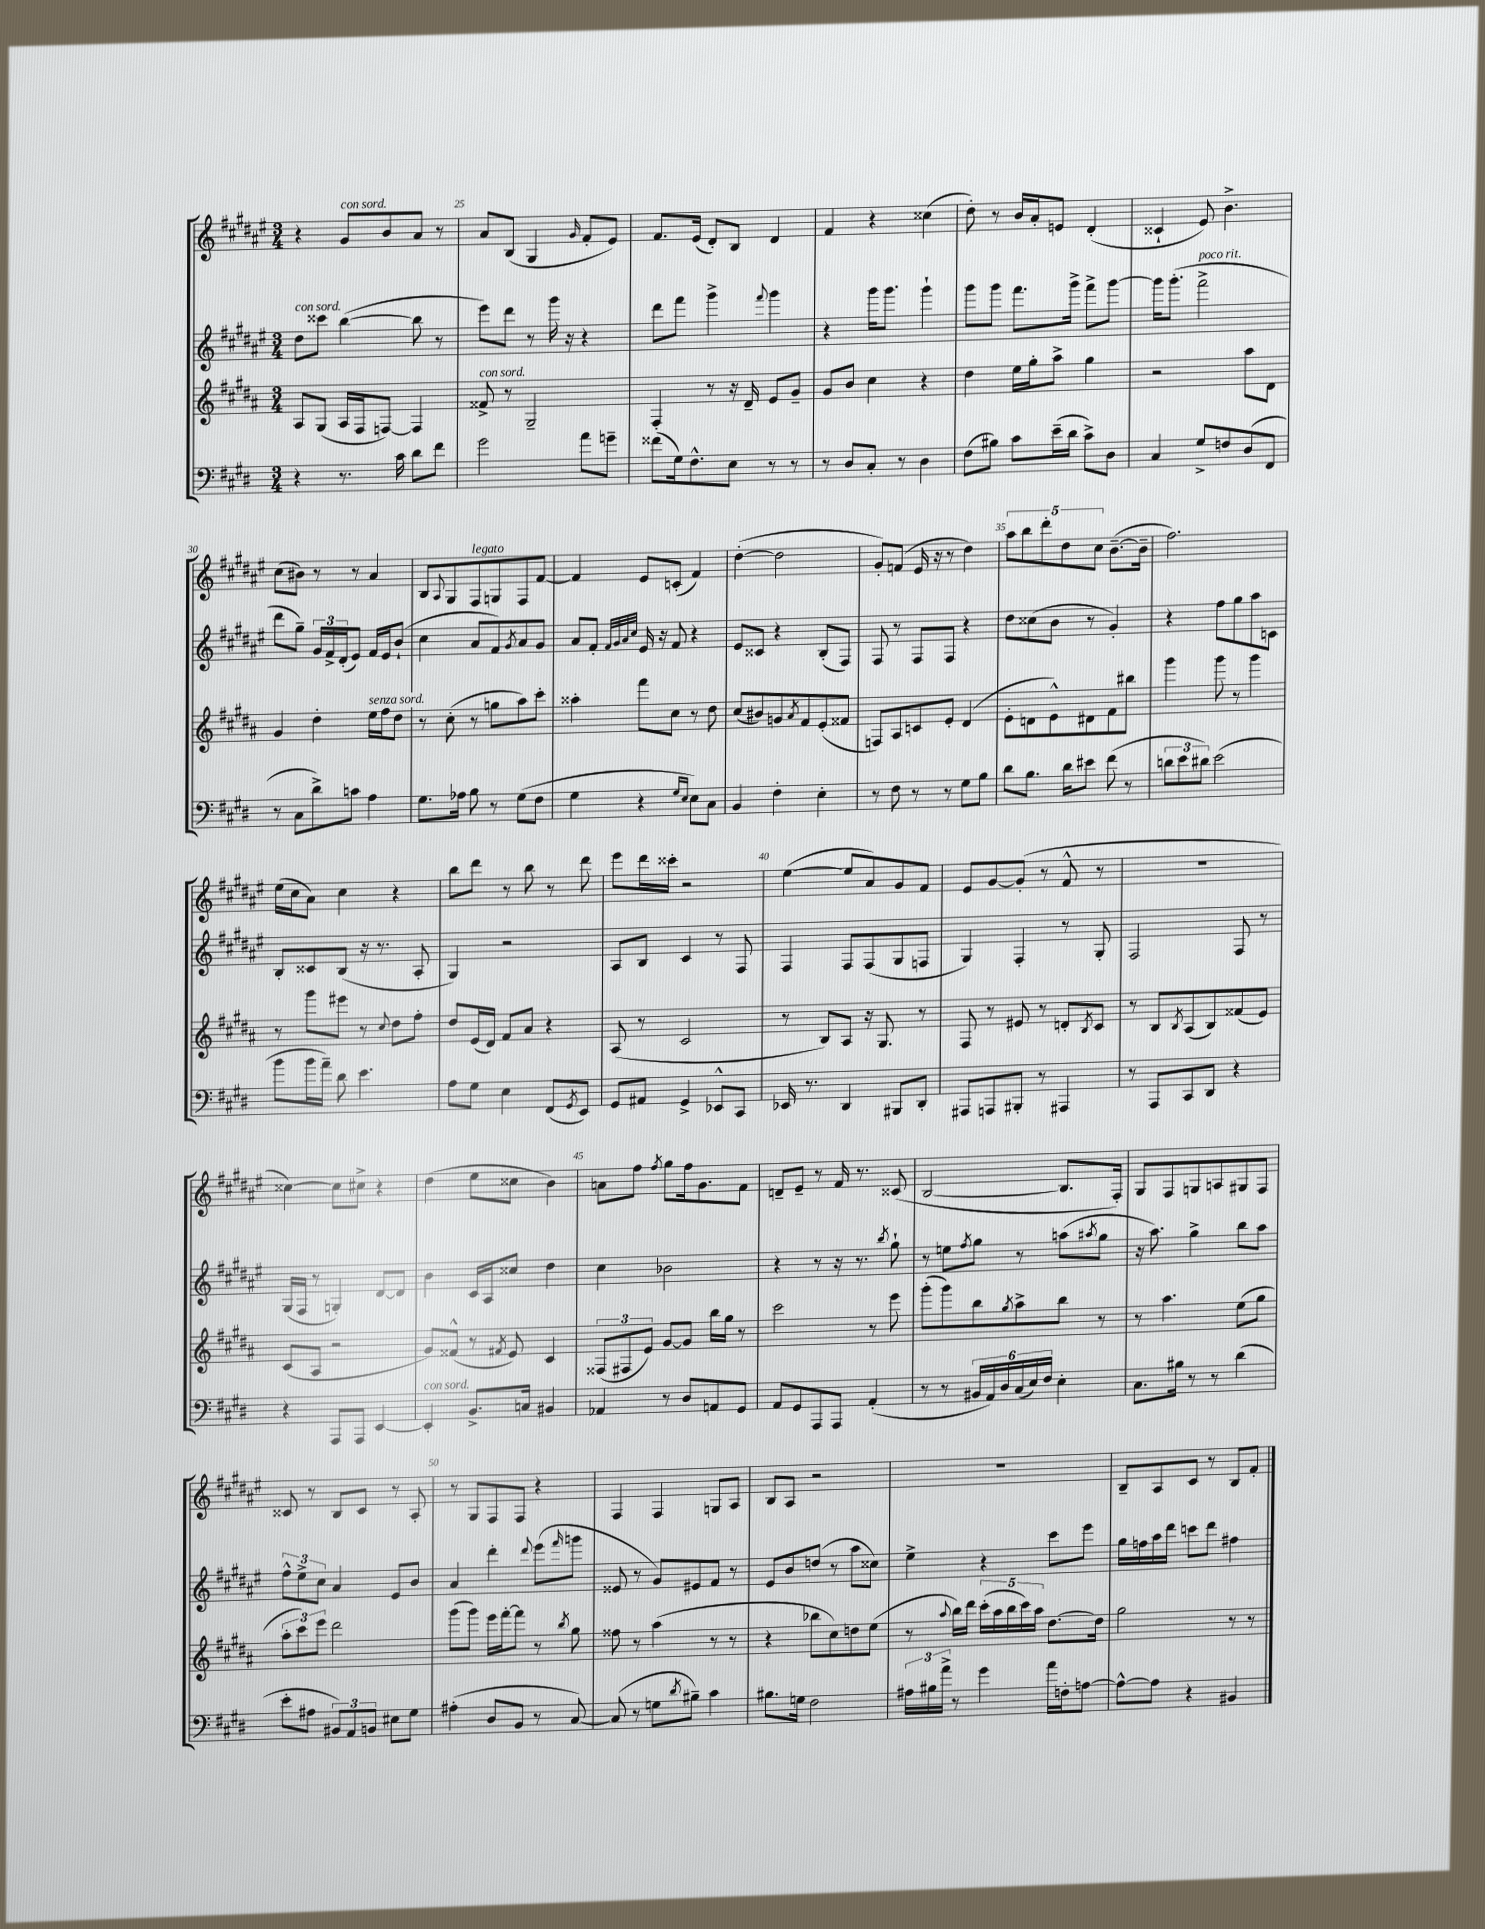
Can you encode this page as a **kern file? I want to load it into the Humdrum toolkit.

**kern	**kern	**kern	**kern
*part4	*part3	*part2	*part1
*staff4	*staff3	*staff2	*staff1
*clefF4	*clefG2	*clefG2	*clefG2
*k[f#c#g#d#]	*k[f#c#g#d#a#]	*k[f#c#g#d#a#e#]	*k[f#c#g#d#a#e#]
*M3/4	*M3/4	*M3/4	*M3/4
=24	=24	=24	=24
!	!	!LO:TX:a:i:t=con sord.	!
4r	8A#/L	8dd#\L	4r
.	(8G#/J	8ccc##X\J	.
!	!	!	!LO:TX:a:i:t=con sord.
8.r	16A#/LL	([4bb\	8g#/L
.	16F#/J	.	.
.	[8Fn/J)	.	8b/
16c#\	.	.	.
8d#\L	4F/]	8bb\]	8a#/J
8f#\J	.	8r	8r
=25	=25	=25	=25
!	!LO:TX:a:i:t=con sord.	!	!
2g#\	8f##X^/	8eee#\L)	8a#/L
.	8r	8ddd#\J	(8B/J
.	2G#~/	8r	4G#/
.	.	16ggg#\	.
.	.	16r	.
.	.	.	16qqg#/
8a\L	.	4r	8f#'/L
8gn~\J	.	.	8e#/J)
=26	=26	=26	=26
(8f##X\L	4F#'/	8ddd#\L	8.f#/L
16G#\k)	.	8fff#\J	.
8.F#^^\	.	.	(16e#/Jk
.	8r	4ggg#^\	8d#'/L)
8E\J	16r	.	8B/J
.	16d#~/	.	.
.	.	8qqfff#/	.
8r	8e/L	4ggg#\	4d#/
8r	8g#~/J	.	.
=27	=27	=27	=27
8r	8g#/L	4r	4f#/
8D#/L	8b/J	.	.
8C#'/J	4cc#\	16ggg#\KL	4r
.	.	8.ggg#\J	.
8r	.	.	.
4D#\	4r	4ggg#`\	(4cc##X\
=28	=28	=28	=28
(8F#\L	4dd#\	8ggg#\L	8dd#'\)
8B#X\J)	.	8ggg#\J	8r
8c#\L	16ee\LL	8.fff#\L	16b/LL
.	16gg#'\J	.	16a#'/J
(16e~\L	8aa#^\J	.	8en/J
16d#\JJ	.	16ggg#^\Jk	.
8c#^\L)	4gg#\	8fff#^\L	(4d#'/
8D#\J	.	[8ggg#\J	.
=29	=29	=29	=29
4C#/	2r	16ggg#\KL]	4c##X`/
.	.	(8.ggg#'\J	.
!	!	!LO:TX:a:i:t=poco rit.	!
8G#^/L	.	2fff#^\	8e#/)
8Fn/	.	.	4.b^\
(8D#/	8aa#\L	.	.
8FF#/J	8d#\J	.	.
!!LO:LB:g=z
=30	=30	=30	=30
8r	4g#/	8ddd#\L	(8cc#\L
8C#\L	.	8gg#~\J)	8b#X\J)
8d#^\)	4dd#'\	24g#/LL	8r
.	.	24f#^/	.
.	.	(24d#'/J	.
8cn\J	.	8e#/J)	8r
!	!LO:TX:a:i:t=senza sord.	!	!
4A\	16ee\LL	16f#/LL	4a#/
.	16ff#\J	16e#/J	.
.	8dd#\J	(8b`/J	.
=31	=31	=31	=31
8.G#\L	8r	4cc#\	8B/L
.	.	.	8qqA#/
.	(8cc#'\	.	8G#/
16A-X\Jk	.	.	.
!	!	!	!LO:TX:a:i:t=legato
8B\	8r	8a#/L	8F#/
8r	8ggn\L	8f#/)	8Gn/
.	.	8qg#/	.
(8G#\L	8aa#\)	8a#/	8F#/
8F#\J	8ccc#'\J	8g#/J	[8f#/J
=32	=32	=32	=32
4G#\	4aa##X'\	8a#/L	4f#/]
.	.	8f#'/J	.
.	.	32qqf#/LLL	.
.	.	32qqg#/	.
.	.	32qqa#/	.
.	.	32qqcc#/JJJ	.
4r	8fff#\L	16e#/	8e#/L
.	.	16r	.
.	8cc#\J	8f#/	(8cn'/J
16qqG#/LL	.	.	.
16qqE/JJ	.	.	.
8E\L)	8r	4r	4f#/)
8C#\J	8dd#\	.	.
=33	=33	=33	=33
4BB/	(8cc#/L	8e#/L	([4dd#'\
.	8b#X/)	8c##X/J	.
4F#'\	8gn/	4r	2dd#\]
.	8qa#/	.	.
.	8f#/	.	.
4E'\	(8e'/	(8B'/L	.
.	8f##X/J	8F#/J)	.
=34	=34	=34	=34
8r	8Fn/L)	8F#/	8g#'/L)
8F#\	8A#/	8r	(8fn/J
8r	8cn/	8F#/L	16e#/
.	.	.	16r
8r	8e'/J	8F#/J	8r
8G#\L	(4d#/	4r	4dd#\)
8B\J	.	.	.
=35	=35	=35	=35
8d#\L	8e'\L	8dd#\L	10aa#\L
.	.	.	10bb\
8.B\J	8dn\	(8cc##X\	.
.	.	.	10ddd#'\
.	8e^^\)	8b\J	.
.	.	.	10dd#\
16d#\KL	.	.	.
8e#X\J	8d#X\	8r	.
.	.	.	10cc#\J
(8f#\	8f#\	4g#'/)	([8.b~\L
8r	8bb#X\J	.	.
.	.	.	16b~\Jk]
=36	=36	=36	=36
12dn\L	4ggg#\	4r	2.ff#\)
12e\	.	.	.
12d#X\J)	.	.	.
(2e\	8ggg#\	8ff#\L	.
.	8r	8gg#\	.
.	4ggg#\	8aa#\	.
.	.	8cn\J	.
!!LO:LB:g=z
=37	=37	=37	=37
8b\L	8r	8B'/L	(16ee#\LL
.	.	.	16cc#\J
16b\L	8ggg#\L	8c##X/	8a#\J)
16a~\JJ)	.	.	.
8d#\	8eee#X\J	(8B/J	4cc#\
4.e\	8r	16r	.
.	.	8.r	.
.	8qqcc#/	.	.
.	8dd#\L	.	4r
.	8ff#'\J	8A#'/	.
=38	=38	=38	=38
8A\L	8dd#/L	4G#/)	8bb\L
8G#\J	(16e/L	.	8ddd#\J
.	16d#/JJ)	.	.
4E\	8f#/L	2r	8r
.	8a#/J	.	8bb\
(8FF#/L	4r	.	8r
8qGG#/	.	.	.
8EE/J)	.	.	8ddd#\
=39	=39	=39	=39
8GG#/L	(8A#/	8A#/L	8eee#\L
8AA#X/J	8r	8B/J	16ddd#\L
.	.	.	16ccc##X'\JJ
4GG#^/	2c#/	4c#/	2r
8EE-X^^/L	.	8r	.
8CC#/J	.	8F#/	.
=40	=40	=40	=40
16EE-X/	8r	4F#/	([4ee#\
8.r	.	.	.
.	8B/L)	.	.
4DD#/	8A#/J	8F#/L	8ee#/L]
.	16r	(8F#/	8a#/)
.	8.G#/	.	.
8BBB#X/L	.	8G#/	8g#/
8DD#'/J	8r	8Fn/J	8f#/J
=41	=41	=41	=41
8AAA#X/L	8F#/	4G#/)	8e#/L
8AAAn/	8r	.	[8g#/
8BBB#X'/J	8e#X/	4F#'/	(8g#'/J]
8r	8r	.	8r
4AAA#X/	8dn'/L	8r	8f#^^/
.	8qB/	.	.
.	8c#/J	8G#'/	8r
=42	=42	=42	=42
8r	8r	2F#/	2.r
8AAA/L	8B/L	.	.
.	8qB/	.	.
8CC#/	(8A#/	.	.
8DD#/J	8B/)	.	.
4r	(8f##X/	8F#/	.
.	8e/J)	8r	.
!!LO:LB:g=z
=43	=43	=43	=43
4r	(8c#/L	(16G#/LL	[4cc##X\)
.	.	16F#/JJ	.
.	8A#/J	8r	.
8AAA/L	2r	4Gn'/)	8cc##\L]
8AAA/J	.	.	8cc#X^\J
[4EE/	.	[8d#/L	4r
.	.	8d#/J]	.
=44	=44	=44	=44
!LO:TX:a:i:t=con sord.	!	!	!
4EE'/]	8g#/L)	4b\	(4dd#\
.	(8f##X^^/J	.	.
8.BB^/L	8r	16c#/LL	8ee#\L
.	.	16A#/J	.
.	8qf#X/	.	.
.	8e/)	8cc##X/J	8cc##X\J
16Cn/Jk	.	.	.
4BB#X/	4c#/	4dd#\	4b\)
=45	=45	=45	=45
4AA-X/	(12F##X/L	4cc#\	8an\L
.	12F#X/	.	.
.	.	.	8ff#\J
.	12e/J)	.	.
.	.	.	8qff#/
8r	[8g#/L	2b-X\	8gg#\L
8D#/L	8g#/J]	.	16ff#\k
.	.	.	8.g#\
8AAn/	16bb\LL	.	.
.	16gg#\JJ	.	.
8GG#/J	8r	.	8f#\J
=46	=46	=46	=46
8AA/L	2ccc#\	4r	8dn~/L
8GG#/	.	.	8e#~/J
8AAA/	.	8r	8r
8AAA/J	.	16r	16f#/
.	.	8.r	8.r
(4AA'/	8r	.	.
.	.	8qbb/	.
.	8eee\	8gg#`\	(8c##X/
=47	=47	=47	=47
8r	(8ggg#'\L	8r	[2B/
8r	8ggg#\)	8een\L	.
.	.	8qff#/	.
24BB#X/LL	8bb\	8gg#\J	.
24AA/)	.	.	.
24D#/	.	.	.
.	8qgg#/	.	.
(24C#/	8aa#^\	8r	.
24E/)	.	.	.
24F#/JJ	.	.	.
4E'\	8bb\J	(8aan\L	8.B/L]
.	.	8qaa#X/	.
.	8r	8gg#\J	.
.	.	.	16F#'/Jk)
=48	=48	=48	=48
8.C#\L	8r	16r	8G#/L
.	.	8.aa#\)	.
.	4.aa#\	.	8F#/
16B#X\Jk	.	.	.
8r	.	4gg#^\	8Gn/
8r	.	.	8An/
(4d#\	(8ee\L	8bb\L	8G#X/
.	8gg#\J	8aa#\J	8F#/J
!!LO:LB:g=z
=49	=49	=49	=49
8e'\L	12aa#'\L	12ff#^^\L	8c##X/
.	12ccc#\)	12ee#^\	.
8A#X\J	.	.	8r
.	12eee\J	12cc#\J	.
12BB#X/L)	2ddd#\	4a#/	8B/L
12AA/	.	.	.
.	.	.	8c##/J
12BBn/J	.	.	.
8E#X\L	.	8e#/L	8r
8G#\J	.	8b/J	8A#'/
=50	=50	=50	=50
(4A#X'\	(8ggg#\L	4a#/	8r
.	8ggg#\J)	.	8G#/L
8D#/L	16eee\LL	4ddd#'\	8F#/
.	[16fff#'\J	.	.
8BB/J	8fff#\J]	.	8F#/J
.	.	8qqddd#/	.
8r	8r	(8eee#\L	4r
.	8qbb/	16qqfff#/	.
[8C#/)	8gg#\	8gggn\J	.
=51	=51	=51	=51
(8C#/]	8ff##X\	8e##X/	4F#/
8r	8r	8r	.
8Gn\L	(4aa#\	8g#/L)	4F#/
8qd#/	.	.	.
8B#X~\J)	.	8e#X/	.
4c#\	8r	8f#/J	8Gn/L
.	8r	8r	8A#/J
=52	=52	=52	=52
8.B#X\L	4r	8e#/L	8B/L
.	.	8b/	8A#/J
16Gn\Jk	.	.	.
2F#\	8bb-X\L	(8ddn/J	2r
.	8cc#\)	8r	.
.	8ddn\	8aa#\L	.
.	(8ee\J	8cc##X\J)	.
=53	=53	=53	=53
24A#X\LL	8r	4ee#^\	2.r
24B#X\	.	.	.
24a^\JJ	.	.	.
.	8qqaa#/	.	.
8r	16bb\LL)	.	.
.	16ddd#\JJ	.	.
4g#\	(20ccc#'\LL	4r	.
.	20aa#\	.	.
.	20bb\	.	.
.	20ccc#\)	.	.
.	20aa#\JJ	.	.
16a\LL	[8.dd#\L	8ccc#\L	.
16Fn'\J	.	.	.
[8An\J	.	8eee#\J	.
.	16dd#\Jk]	.	.
=54	=54	=54	=54
8A^^\L_	2gg#\	16gg#\LL	8B~/L
.	.	16ffn\	.
8A\J]	.	16aa#\	8A#/
.	.	16ddd#\JJ	.
4r	.	8cccn\L	8c#/J
.	.	8ddd#\J	8r
4BB#X/	8r	4ff#X\	8B/L
.	8r	.	8f#'/J
==	==	==	==
*-	*-	*-	*-
